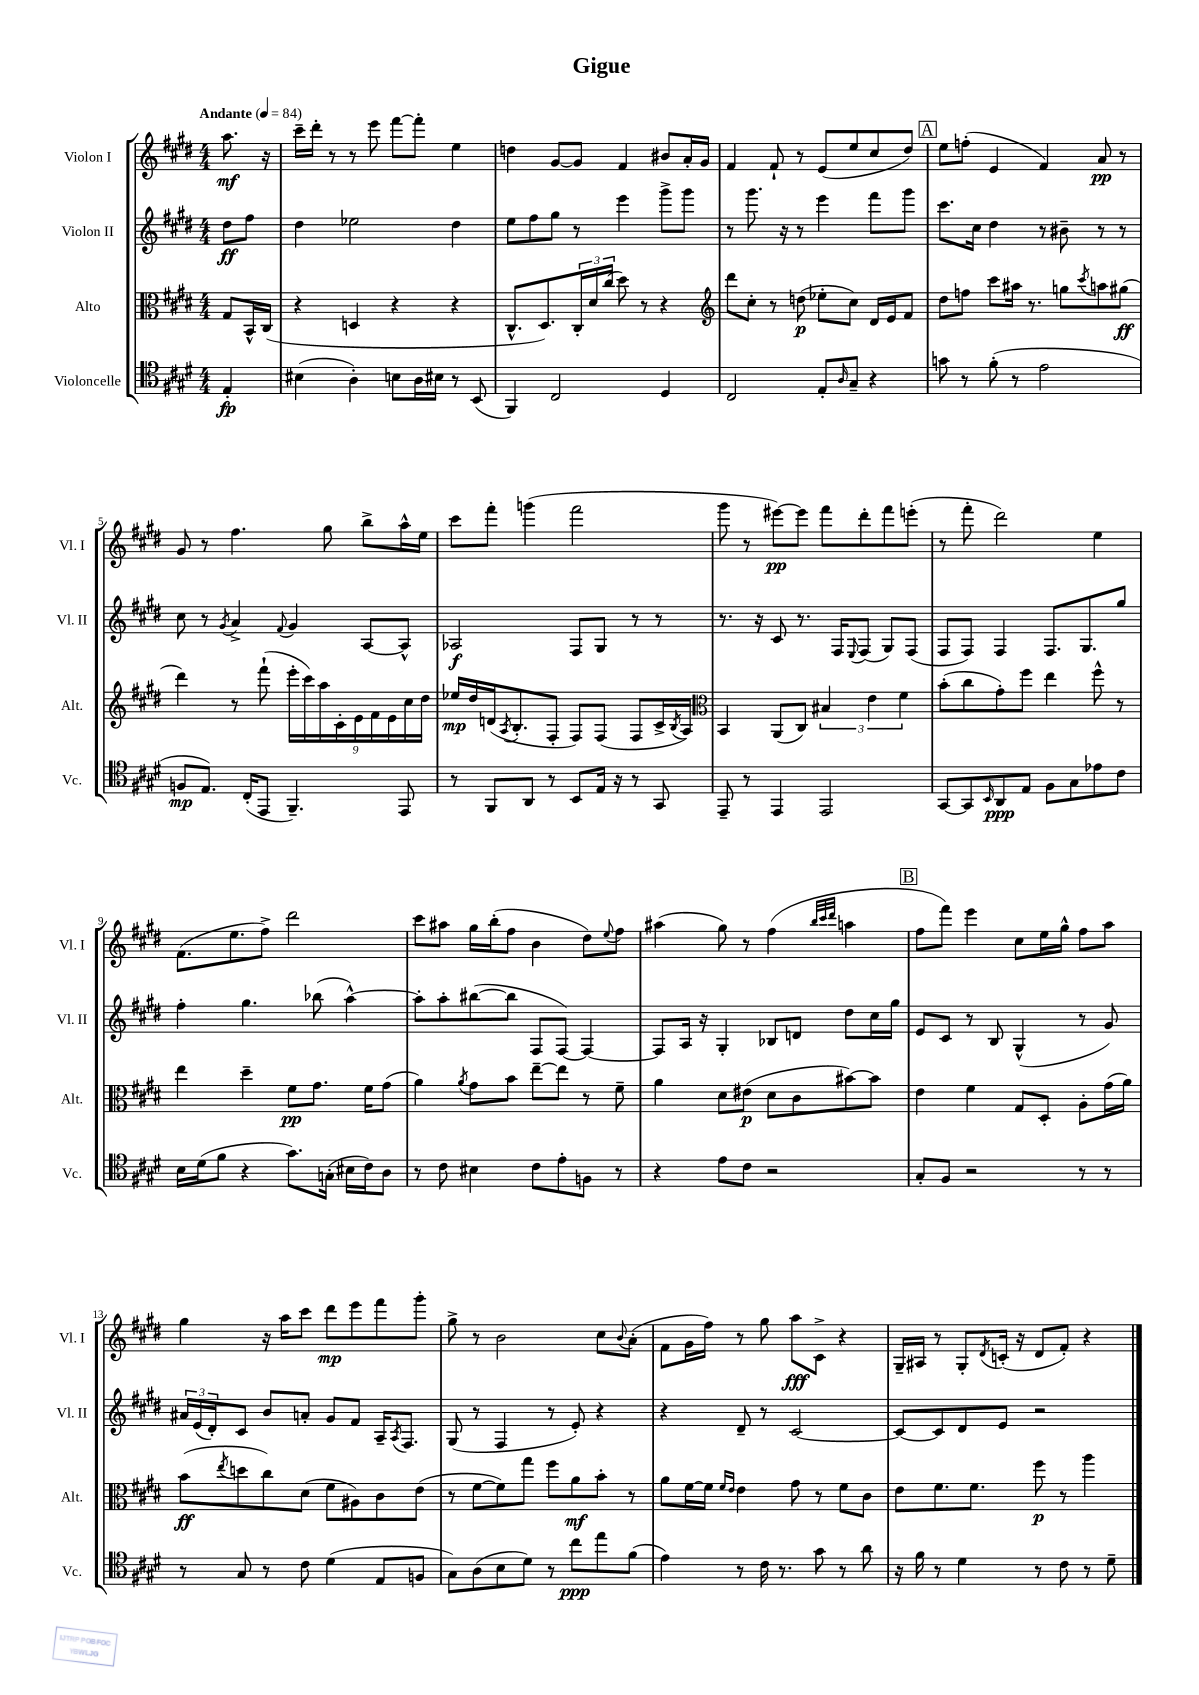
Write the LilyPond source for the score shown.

\header { title = "Gigue" }
<<
\new StaffGroup <<
\new Staff = "s0" \with { instrumentName = "Violon I" shortInstrumentName = "Vl. I" } {
    \clef treble \key e \major \numericTimeSignature \time 4/4 \partial 4 \tempo "Andante" 4 = 84
    a''8.\mf r16 |
    cis'''16-- dis'''16-. r8 r8 e'''8 fis'''8~ fis'''8-. e''4 |
    d''4 gis'8~ gis'8 fis'4 bis'8 a'16-. gis'16 |
    fis'4 fis'8-! r8 e'8( e''8 cis''8 dis''8) |
    \mark \markup { \box "A" } e''8 f''8-.( e'4 fis'4) a'8\pp r8 |
    gis'8 r8 fis''4. gis''8 b''8-> a''16-^ e''16 |
    cis'''8 fis'''8-. g'''4( fis'''2 |
    gis'''8 r8 eis'''8~\pp) eis'''8 fis'''8 dis'''8-. fis'''8 e'''8-.( |
    r8 fis'''8-. dis'''2) e''4 |
    fis'8.( e''8. fis''8->) dis'''2 |
    cis'''8 ais''8 gis''16 b''16-.( fis''8 b'4 dis''8) \appoggiatura { e''8 } fis''8 |
    ais''4( gis''8) r8 fis''4( \grace { b''32 cis'''32 dis'''32 } a''4 |
    \mark \markup { \box "B" } fis''8 fis'''8) e'''4 cis''8 e''16 gis''16-^ fis''8 a''8 |
    gis''4 r16 a''16 cis'''8 dis'''8\mp e'''8 fis'''8 gis'''8-. |
    gis''8-> r8 b'2 cis''8 \appoggiatura { b'8 } a'8-.( |
    fis'8 gis'16 fis''16) r8 gis''8 a''8\fff cis'8-> r4 |
    gis16-- ais16 r8 gis8-. \acciaccatura { dis'8 } c'16-.( r16 dis'8 fis'8-.) r4 \bar "|." |
}
\new Staff = "s1" \with { instrumentName = "Violon II" shortInstrumentName = "Vl. II" } {
    \clef treble \key e \major \numericTimeSignature \time 4/4 \partial 4
    dis''8\ff fis''8 |
    dis''4 ees''2 dis''4 |
    e''8 fis''8 gis''8 r8 e'''4 gis'''8-> gis'''8 |
    r8 gis'''8. r16 r8 e'''4 fis'''8 gis'''8 |
    \mark \markup { \box "A" } cis'''8. cis''16 dis''4 r8 bis'8-- r8 r8 |
    cis''8 r8 \acciaccatura { gis'8 } a'4-> \appoggiatura { fis'8 } gis'4 a8~ a8-^ |
    aes2\f fis8 gis8 r8 r8 |
    r8. r16 cis'8 r8. fis16 \appoggiatura { e8 } fis8( gis8) fis8( |
    fis8 fis8) fis4 fis8. gis8. gis''8 |
    fis''4-. gis''4. bes''8( a''4~-^) |
    a''8-. a''8-. bis''8~( bis''8 fis8 fis8~) fis4~ |
    fis8 a16 r16 gis4-. bes8 d'8 dis''8 cis''16 gis''16 |
    \mark \markup { \box "B" } e'8 cis'8 r8 b8 gis4-^( r8 gis'8) |
    \tuplet 3/2 { ais'16 e'16( dis'16-.) } cis'8 b'8 a'8-. gis'8 fis'8 a16-- \acciaccatura { a8 } fis8. |
    gis8( r8 fis4 r8 e'8-.) r4 |
    r4 dis'8-- r8 cis'2~ |
    cis'8~ cis'8 dis'8 e'8 r2 \bar "|." |
}
\new Staff = "s2" \with { instrumentName = "Alto" shortInstrumentName = "Alt." } {
    \clef alto \key e \major \numericTimeSignature \time 4/4 \partial 4
    gis8 b,16-^ cis16( |
    r4 d4 r4 r4 |
    cis8.-^ dis8.) \tuplet 3/2 { cis16-. dis'16 cis''16( } dis''8) r8 r4 |
    \clef treble dis'''8 cis''8-. r8 d''8\p( ees''8-. cis''8) dis'16 e'16 fis'8 |
    \mark \markup { \box "A" } dis''8 f''8 cis'''8 ais''16 r8. g''8 \acciaccatura { cis'''8 } a''8 gis''8\ff( |
    dis'''4) r8 fis'''8-!( \tuplet 9/8 { e'''16-. cis'''16) a''16 cis'16-. e'16 fis'16 e'16 cis''16 dis''16 } |
    ees''16\mp dis''16 d'16( \acciaccatura { a8 } b8.-. fis8-. fis8) fis8( fis8 cis'16-> \acciaccatura { b8 } a16) |
    \clef alto b,4 a,8( cis8) \tuplet 3/2 { bis4 e'4 fis'4 } |
    b'8-.( cis''8 gis'8-.) fis''8 e''4 fis''8-^ r8 |
    e''4 dis''4-- fis'8\pp gis'8. fis'16 gis'8( |
    a'4) \acciaccatura { a'8 } gis'8 b'8 e''8~-- e''8 r8 fis'8-- |
    a'4 dis'8 eis'8\p( dis'8 cis'8 bis'8~) bis'8 |
    \mark \markup { \box "B" } e'4 fis'4 gis8 dis8-. a8-. gis'16( a'16) |
    b'8\ff( \acciaccatura { e''8 } d''8 cis''8) dis'8( fis'8 ais8) cis'8 e'8( |
    r8 fis'8~ fis'8) gis''8 fis''8 a'8\mf b'8-. r8 |
    a'8 fis'16~ fis'16 \grace { fis'16 e'16 } e'4 gis'8 r8 fis'8 cis'8 |
    e'8 fis'8. fis'8. fis''8\p r8 a''4 \bar "|." |
}
\new Staff = "s3" \with { instrumentName = "Violoncelle" shortInstrumentName = "Vc." } {
    \clef tenor \key e \major \numericTimeSignature \time 4/4 \partial 4
    e4-.\fp |
    bis4( a4-.) b8 a16 bis16 r8 b,8( |
    fis,4) cis2 dis4 |
    cis2 e8-. \grace { a16 } gis8-- r4 |
    \mark \markup { \box "A" } g'8 r8 fis'8-.( r8 e'2 |
    f8\mp e8.) cis16-.( e,8 fis,4.--) e,8 |
    r8 fis,8 a,8 r8 b,8 e16 r16 r8 gis,8 |
    e,8-- r8 e,4 e,2 |
    gis,8~ gis,8 \grace { b,16 } a,8\ppp e8 fis8 gis8 ees'8 cis'8 |
    b16 dis'16( fis'8 r4 gis'8.) g16-.( bis16 cis'16) a8 |
    r8 cis'8 bis4 cis'8 e'8-. f8 r8 |
    r4 e'8 cis'8 r2 |
    \mark \markup { \box "B" } gis8-. fis8 r2 r8 r8 |
    r8 gis8 r8 cis'8 dis'4( e8 f8 |
    gis8) a8( b8 dis'8) r8 cis''8\ppp e''8 fis'8( |
    e'4) r8 cis'16 r8. gis'8 r8 a'8 |
    r16 fis'16 r8 dis'4 r8 cis'8 r8 dis'8-- \bar "|." |
}
>>
>>
